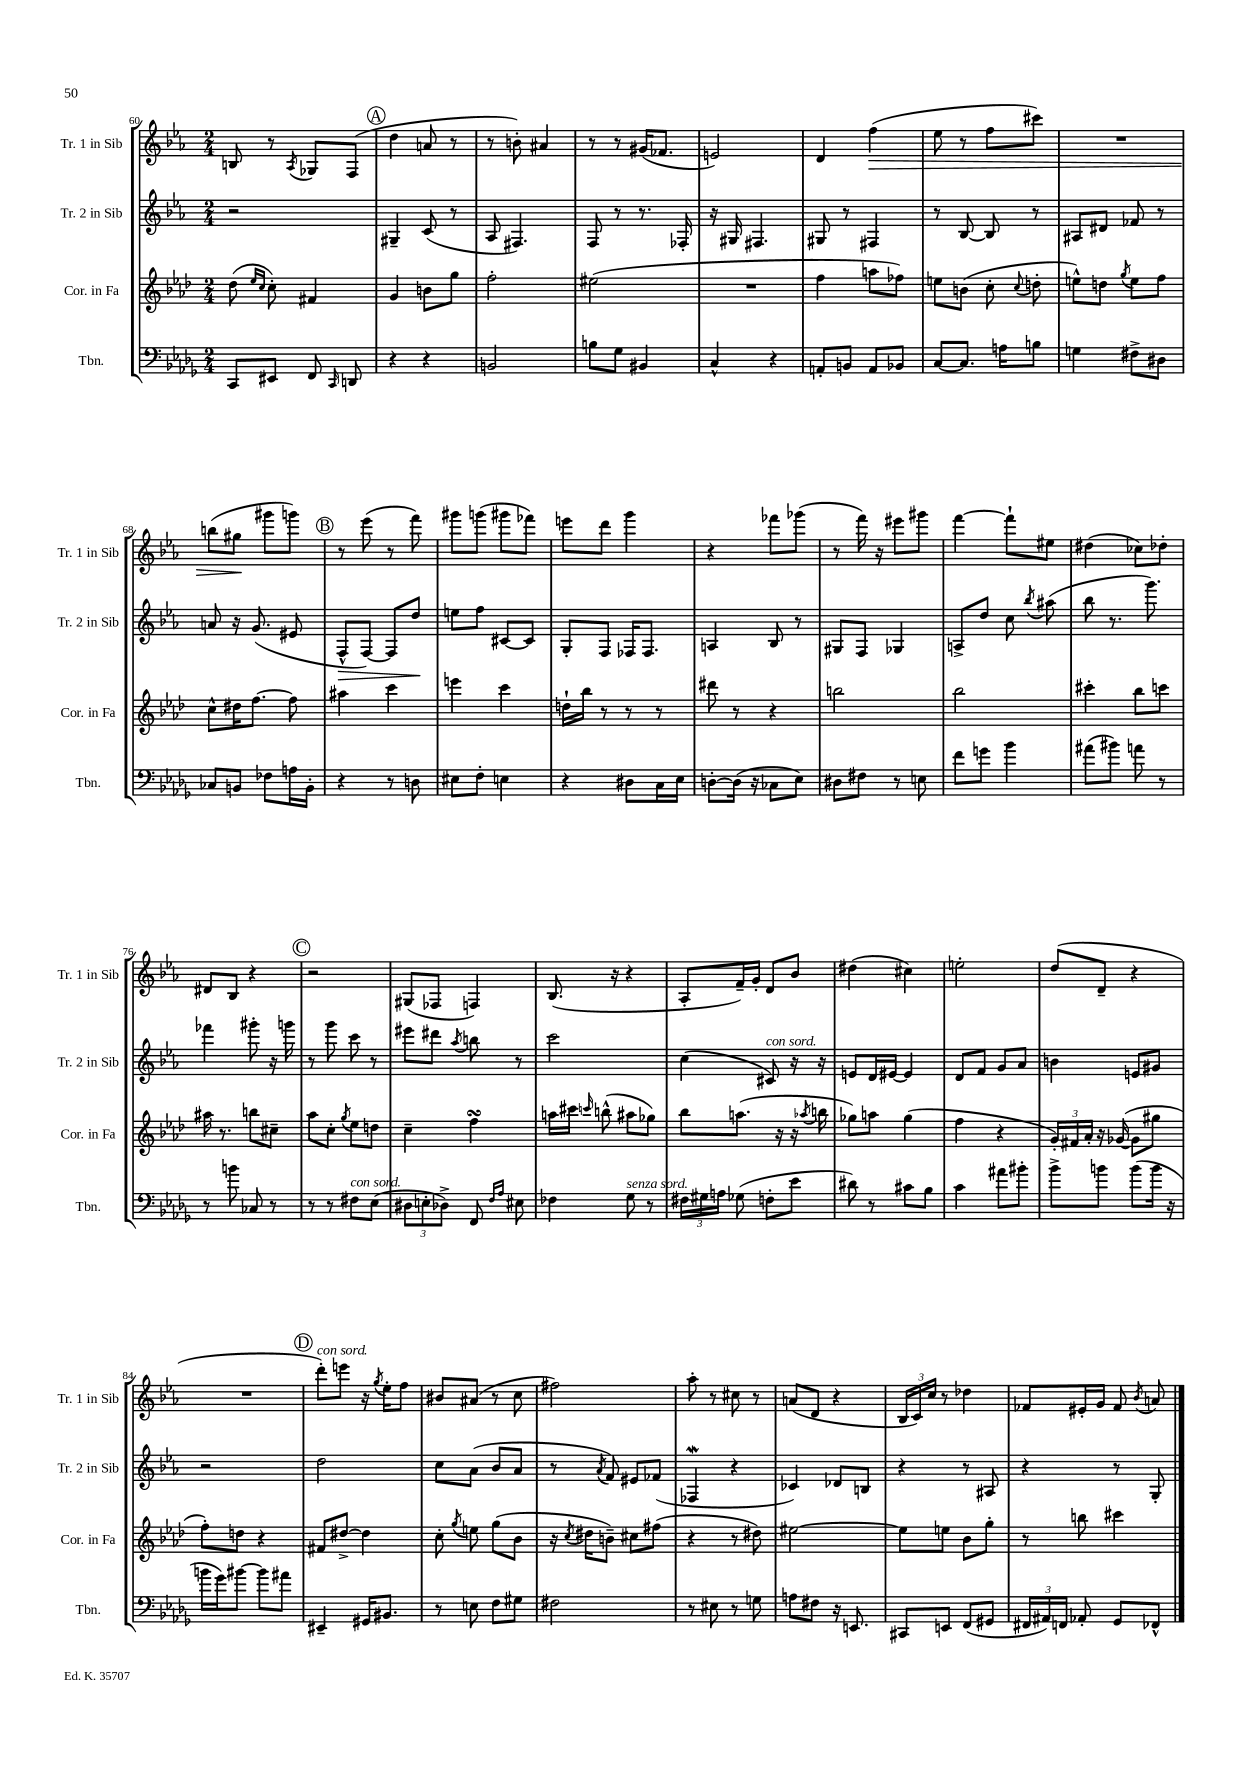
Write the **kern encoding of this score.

**kern	**kern	**kern	**kern
*staff4	*staff3	*staff2	*staff1
*clefF4	*clefG2	*clefG2	*clefG2
*k[b-e-a-d-g-]	*k[b-e-a-d-]	*k[b-e-a-]	*k[b-e-a-]
*M2/4	*M2/4	*M2/4	*M2/4
8CC/L	(8dd-\	2r	8B/
.	16qqee-/LL	.	.
.	16qqcc/JJ	.	.
8EE#/J	8cc'\)	.	8r
.	.	.	8qA-/
8FF/	4f#/	.	8G-/L
16qqCC/	.	.	.
8DD/	.	.	(8F/J
=	=	=	=
4r	4g/	4G#~/	4dd\
4r	8b\L	(8c/	8a/
.	8gg\J	8r	8r
=	=	=	=
2BB/	2ff'\	8A-/	8r
.	.	4.F#/)	8b'\)
.	.	.	4a#/
=	=	=	=
8B\L	(2ee#\	8F/	8r
8G-\J	.	8r	8r
4BB#/	.	8.r	(16g#/LK
.	.	.	8.f-/J
.	.	16F-'/	.
=	=	=	=
4C^^/	2r	16r	2e/)
.	.	16G#/	.
.	.	4.F#/	.
4r	.	.	.
=	=	=	=
8AA'/L	4ff\	8G#/	4d/
8BB/J	.	8r	.
8AA/L	8aa\L	4F#/	(4ff\
8BB-/J	8ff-\J)	.	.
=	=	=	=
[8C/L	8ee\L	8r	8ee-\
8.C/]J	(8b\J	[8B-/	8r
.	8cc'\	8B-/]	8ff\L
16A\LK	.	.	.
.	8qqcc/	.	.
8B\J	8dd'\	8r	8ccc#\J)
=	=	=	=
4G\	8ee^^\L)	8A#/L	2r
.	8dd\J	8d#/J	.
.	8qgg/	.	.
8F#^\L	8ee\L	8f-/	.
8D#\J	8ff\J	8r	.
=	=	=	=
8C-/L	8cc^^\L	8a/	(8bb\L
8BB/J	16dd#\K	16r	8gg#\J
.	[8.ff\J	(8.g/	.
8F-\L	.	.	8ggg#\L
16A\L	8ff\]	8e#/	8ggg\J)
16BB'\JJ	.	.	.
=	=	=	=
4r	4aa#\	8F^^/L	8r
.	.	[8F/J)	(8eee-\
8r	4ccc\	8F/]L	8r
8D\	.	8dd/J	8fff\)
=	=	=	=
8E#\L	4eee\	8ee\L	8ggg#\L
8F'\J	.	8ff\J	(8ggg\J
4E\	4ccc\	[8c#/L	8ggg#\L
.	.	8c#/]J	8fff-\J)
=	=	=	=
4r	16dd`\LL	8G'/L	8eee\L
.	16bb-\JJ	.	.
.	8r	8F/J	8ddd\J
8D#\L	8r	16F-/LK	4ggg\
.	.	8.F-/J	.
16C\L	8r	.	.
16E-\JJ	.	.	.
=	=	=	=
[8D'\L	8ddd#\	4A/	4r
(16D\]Jk	8r	.	.
16r	.	.	.
8C-\L	4r	8B-/	8fff-\L
8E-\J)	.	8r	(8ggg-\J
=	=	=	=
8D#\L	2bb\	8G#/L	8r
8F#\J	.	8F/J	16fff\)
.	.	.	16r
8r	.	4G-/	8eee#\L
8E\	.	.	8ggg#\J
=	=	=	=
8f\L	2bb-\	8A^/L	[4fff\
8g\J	.	8dd/J	.
4b-\	.	8cc\	8fff`\]L
.	.	8qbb-/	.
.	.	(8aa#\	8ee#\J
=	=	=	=
(8a#\L	4ccc#'\	8bb-\	(4dd#\
8b#\J)	.	8.r	.
8a\	8bb-\L	.	8cc-\L)
.	.	8.ggg\)	.
8r	8ccc\J	.	8dd-'\J
=	=	=	=
8r	16aa#\	4fff-\	8d#/L
.	8.r	.	.
8b\	.	.	8B-/J
8C-/	8bb\L	8ggg#'\	4r
8r	8cc#~\J	16r	.
.	.	16ggg\	.
=	=	=	=
8r	8aa-\L	8r	2r
8r	8cc'\J	8ggg\	.
.	8qgg/	.	.
8F#\L	8ee-\L	8ccc\	.
(8E-\J	8dd\J	8r	.
=	=	=	=
12D#\L	4cc~\	8eee#\L	(8G#/L
12E'\	.	.	.
.	.	8ddd#\J	8F-/J
12D-^\J)	.	.	.
.	.	8qaa-/	.
8FF/	4ff\	8bb\	4F/)
16qqF/LL	.	.	.
16qqA-/JJ	.	.	.
8E#\	.	8r	.
=	=	=	=
4F-\	16aa\LL	2ccc\	(8.B-/
.	16ccc#\JJ	.	.
.	16qqccc/	.	.
.	(8bb^^\	.	.
.	.	.	16r
8G-\	8aa#\L	.	4r
8r	8gg-\J)	.	.
=	=	=	=
24F#\LL	8bb-\L	(4cc\	8A-'/L
24G#\	.	.	.
24A\JJ	.	.	.
(8G-\	(8.aa\J	.	16f~/L)
.	.	.	16g'/JJ
8F'\L	.	8c#/)	8d/L
.	16r	.	.
8e-\J	16r	16r	8b-/J
.	8qaa-/	.	.
.	16bb\	16r	.
=	=	=	=
8d#\)	8gg-\L)	8e/L	(4dd#\
8r	8aa\J	16d/L	.
.	.	[16e#/JJ	.
8c#\L	(4gg-\	4e#/]	4cc#\)
8B-\J	.	.	.
=	=	=	=
4c\	4ff\	8d/L	2ee'\
.	.	8f/J	.
8a#\L	4r	8g/L	.
8b#'\J	.	8a-/J	.
=	=	=	=
8b-^\L	24g'/LL)	4b\	(8dd/L
.	24f#/	.	.
.	24a-'/JJ	.	.
8b\J	16r	.	8d~/J
.	([16g-/	.	.
(8b\L	8g-\]L	8e/L	4r
16b\Jk	8gg#\J	8g#/J	.
16r	.	.	.
=	=	=	=
16b\LL	8ff'\L)	2r	2r
16g-\J)	.	.	.
[8b#\J	8dd\J	.	.
8b#\]L	4r	.	.
8a#\J	.	.	.
=	=	=	=
4EE#~/	8f#/L	2dd\	8ddd'\L)
.	[8dd#^/J	.	8eee\J
16GG#/LK	4dd#\]	.	16r
.	.	.	8qgg/
8.BB#/J	.	.	16ee-'\LK
.	.	.	8ff\J
=	=	=	=
8r	8cc'\	8cc\L	8b#/L
.	8qgg/	.	.
8E\	8ee\	(8a-\J	(8a#/J
8F\L	(8gg\L	8b-/L	8r
8G#\J	8b-\J	8a-/J	8cc\
=	=	=	=
2F#\	16r	8r	2ff#\)
.	8qcc/	.	.
.	16dd#\LK	.	.
.	.	8qa-/	.
.	8b~\J)	8f/)	.
.	8cc#\L	8e#/L	.
.	(8ff#\J	(8f-/J	.
=	=	=	=
8r	4r	4F-/	8aa-'\
8E#\	.	.	8r
8r	8r	4r	8cc#\
8G\	8dd#\)	.	8r
=	=	=	=
8A\L	[2ee#\	4c-/)	(8a/L
8F#\J	.	.	8d/J
16r	.	8d-/L	4r
8.EE/	.	.	.
.	.	8B/J	.
=	=	=	=
8CC#/L	8ee#\]L	4r	24B-/LL
.	.	.	24c/)
.	.	.	24cc/JJ
8EE/J	8ee\J	.	8r
(8FF/L	8b-\L	8r	4dd-\
8GG#/J	8gg'\J	8A#/	.
=	=	=	=
24FF#/LL	8r	4r	8f-/L
24AA#/)	.	.	.
24FF/JJ	.	.	.
8AA-'/	8bb\	.	16e#'/L
.	.	.	16g/JJ
8GG-/L	4ccc#\	8r	8f-/
.	.	.	8qb-/
8FF-^^/J	.	8G'/	8a/
==	==	==	==
*-	*-	*-	*-
